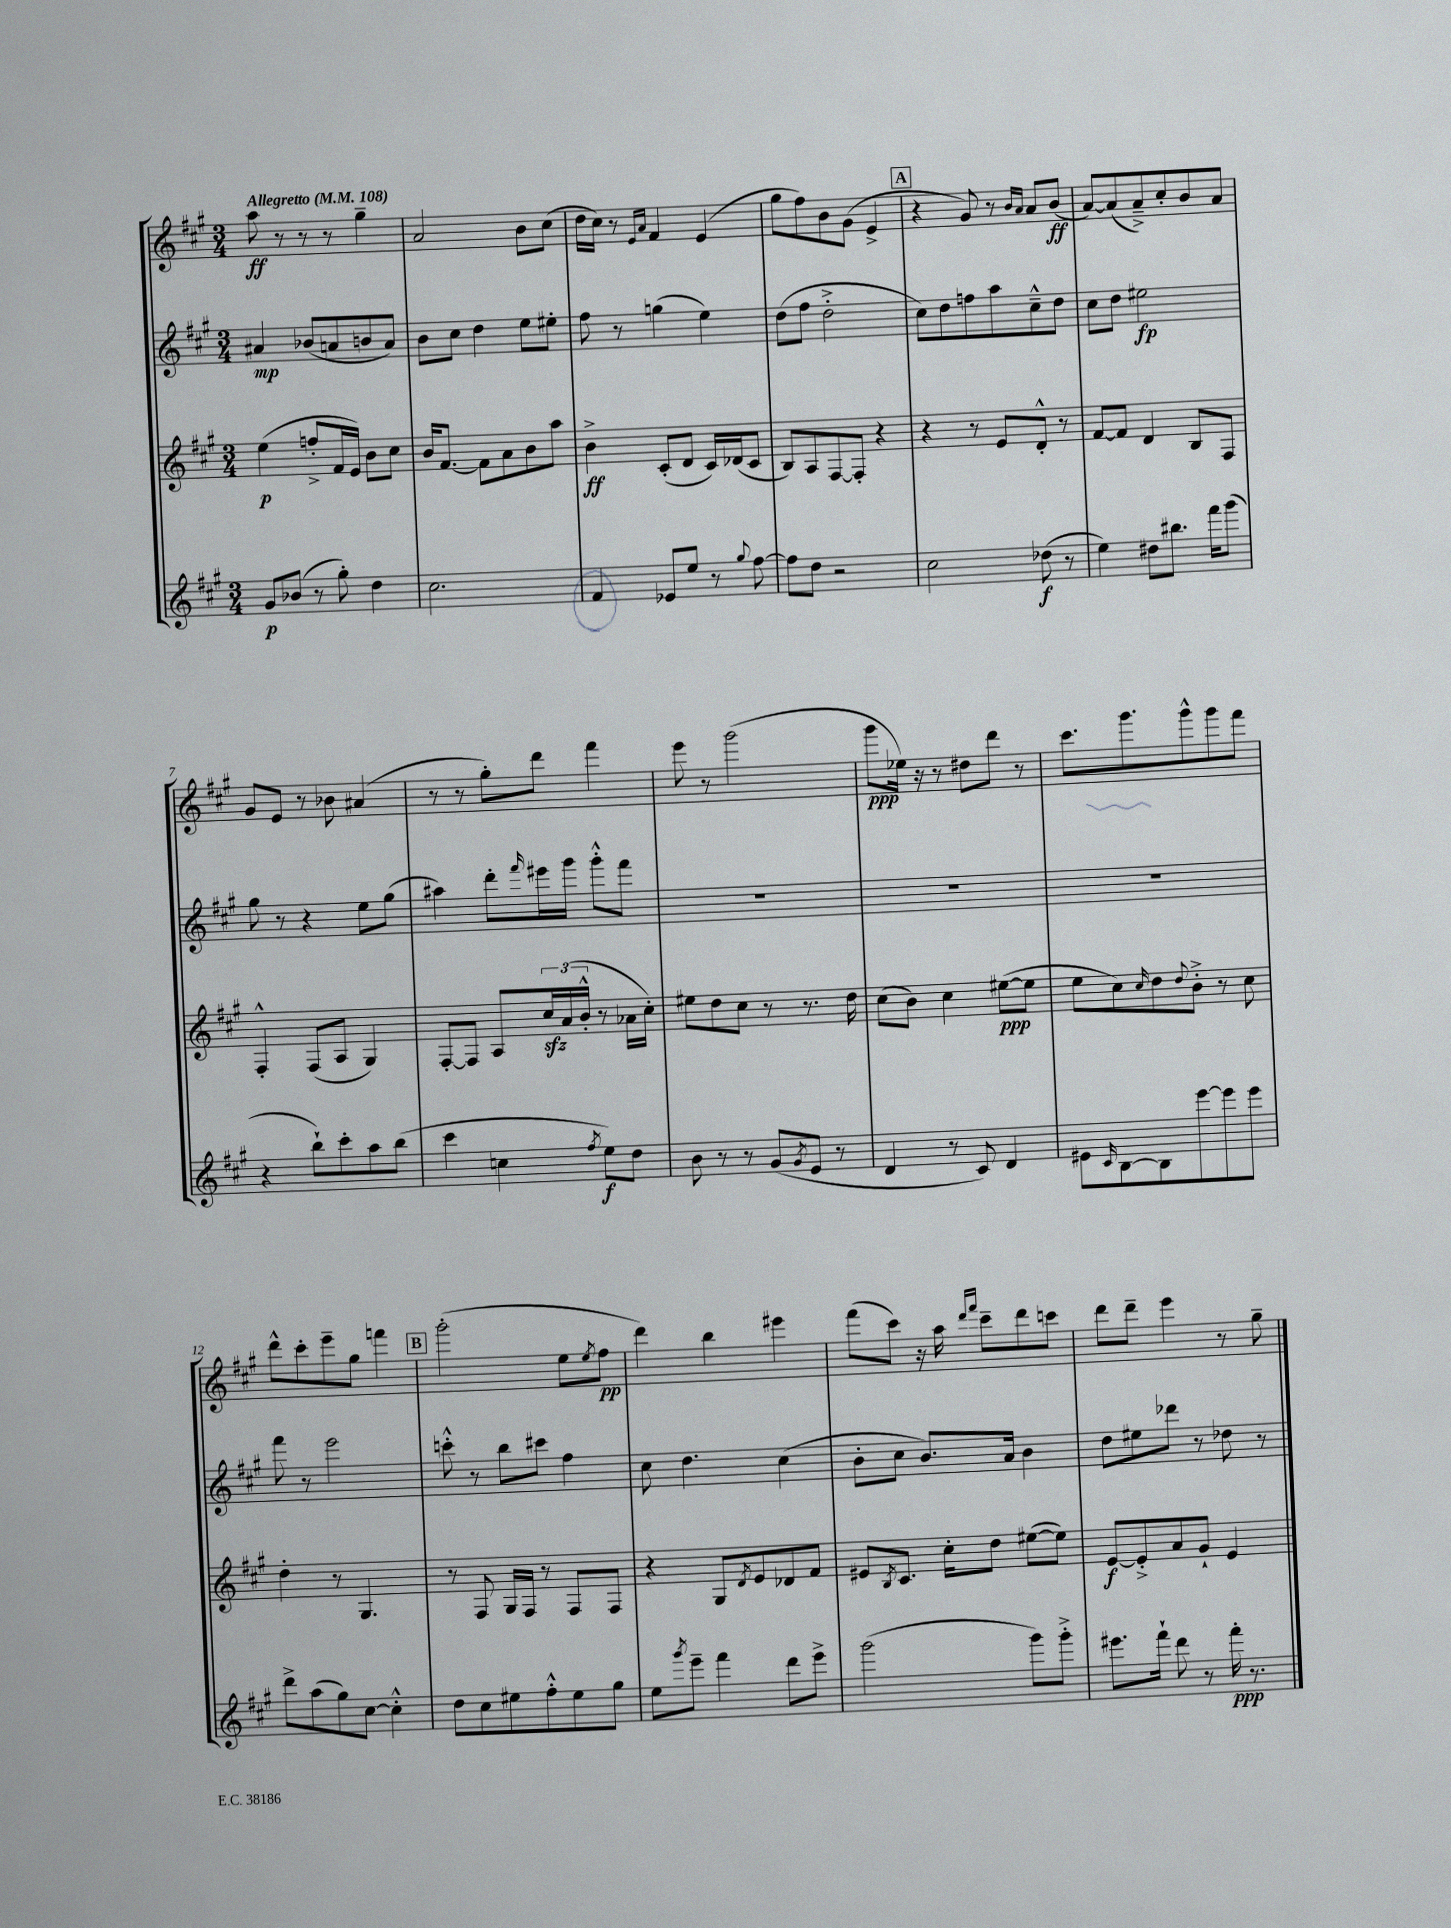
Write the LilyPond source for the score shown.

<<
\new StaffGroup <<
\new Staff = "s0" {
    \clef treble \key a \major \numericTimeSignature \time 3/4 \tempo "Allegretto" 4 = 108
    a''8\ff r8 r8 r8 gis''4-- |
    a'2 b'8 cis''8( |
    d''16 cis''16) r8 \grace { e'16 a'16 } fis'4 e'4( |
    gis''8 fis''8) b'8 gis'8( e'4-> |
    \mark \markup { \box "A" } r4 gis'8) r8 \grace { b'16 a'16 } a'8 b'8\ff( |
    a'8~) a'8( a'8--->) cis''8-. b'8 a'8 |
    gis'8 e'8 r8 bes'8 ais'4( |
    r8 r8 gis''8-.) d'''8 fis'''4 |
    e'''8 r8 gis'''2( |
    gis'''8\ppp ees''16) r16 r8 dis''8 d'''8 r8 |
    cis'''8. gis'''8. gis'''8-^ gis'''8 fis'''8 |
    d'''8-^ cis'''8-. e'''8-- gis''8 f'''4 |
    \mark \markup { \box "B" } gis'''2-.( e''8 \acciaccatura { e''8 } fis''8\pp |
    d'''4) b''4 eis'''4 |
    fis'''8( cis'''8) r16 a''16 \grace { d'''16 fis'''16 } cis'''8-- d'''8 c'''8 |
    d'''8 d'''8-- e'''4 r8 gis''8-- \bar "|." |
}
\new Staff = "s1" {
    \clef treble \key a \major \numericTimeSignature \time 3/4
    ais'4\mp bes'8( a'8 b'8 a'8) |
    b'8 cis''8 d''4 e''8 eis''8-. |
    fis''8 r8 g''4( e''4) |
    d''8( fis''8 d''2-.-> |
    \mark \markup { \box "A" } cis''8) d''8 f''8 a''8 cis''8---^ d''8 |
    cis''8 d''8 eis''2\fp |
    gis''8 r8 r4 e''8 gis''8( |
    ais''4) d'''8-. \grace { fis'''16 } eis'''16 gis'''16 gis'''8-.-^ fis'''8 |
    R2. |
    R2. |
    R2. |
    fis'''8 r8 e'''2 |
    \mark \markup { \box "B" } c'''8-.-^ r8 b''8 cis'''8 fis''4 |
    cis''8 d''4. cis''4( |
    b'8-. cis''8 b'8.) a'16 b'4 |
    d''8 eis''8 des'''8 r8 des''8 r8 \bar "|." |
}
\new Staff = "s2" {
    \clef treble \key a \major \numericTimeSignature \time 3/4
    e''4\p( f''8-.-> fis'16 e'16) b'8 cis''8 |
    b'16 fis'8.~ fis'8 a'8 b'8 a''8 |
    b'4->\ff cis'8-.( d'8 cis'16) des'16( cis'8 |
    b8) a8 fis8~ fis8-. r4 |
    \mark \markup { \box "A" } r4 r8 e'8 d'8-.-^ r8 |
    fis'8~ fis'8 d'4 b8 fis8 |
    fis4-.-^ fis8( a8 gis4) |
    fis8~-. fis8 a8 \tuplet 3/2 { cis''16\sfz a'16( b'16-.-^ } r8 aes'16 cis''16-.) |
    eis''8 d''8 cis''8 r8 r8. d''16 |
    cis''8( b'8) cis''4 eis''8~\ppp( eis''8 |
    e''8 cis''8) \grace { cis''16 } d''8 \appoggiatura { d''8 } b'8-.-> r8 cis''8 |
    d''4-. r8 gis4. |
    \mark \markup { \box "B" } r8 fis8 gis16 fis16 r8 fis8 fis8 |
    r4 gis8 \acciaccatura { d'8 } e'8 des'8 fis'8 |
    eis'8 \acciaccatura { b8 } cis'8. cis''16-. d''8 eis''8~( eis''8) |
    e'8~\f e'8-.-> a'8 gis'8-! e'4 \bar "|." |
}
\new Staff = "s3" {
    \clef treble \key a \major \numericTimeSignature \time 3/4
    gis'8\p bes'8( r8 gis''8-.) d''4 |
    cis''2. |
    fis'4 ees'8 e''8 r8 \appoggiatura { gis''8 } fis''8~ |
    fis''8 d''8 r2 |
    \mark \markup { \box "A" } cis''2 des''8\f( r8 |
    e''4) dis''8 bis''8. fis'''16 gis'''8( |
    r4 b''8-!) cis'''8-. a''8 b''8( |
    cis'''4 c''4 \acciaccatura { fis''8 } e''8\f) d''8 |
    b'8 r8 r8 gis'8( \acciaccatura { gis'8 } e'8 r8 |
    d'4 r8 cis'8) d'4 |
    eis'8 \grace { cis'16 } b8~ b8 e'''8~ e'''8 e'''8 |
    d'''8-> a''8( gis''8) cis''8~ cis''4-.-^ |
    \mark \markup { \box "B" } d''8 cis''8 eis''8 fis''8-.-^ eis''8 gis''8 |
    e''8 \acciaccatura { gis'''8 } e'''8-- fis'''4 d'''8 e'''8-> |
    gis'''2( gis'''8) gis'''8-.-> |
    eis'''8. fis'''16-! d'''8 r8 fis'''16-.\ppp r8. \bar "|." |
}
>>
>>
